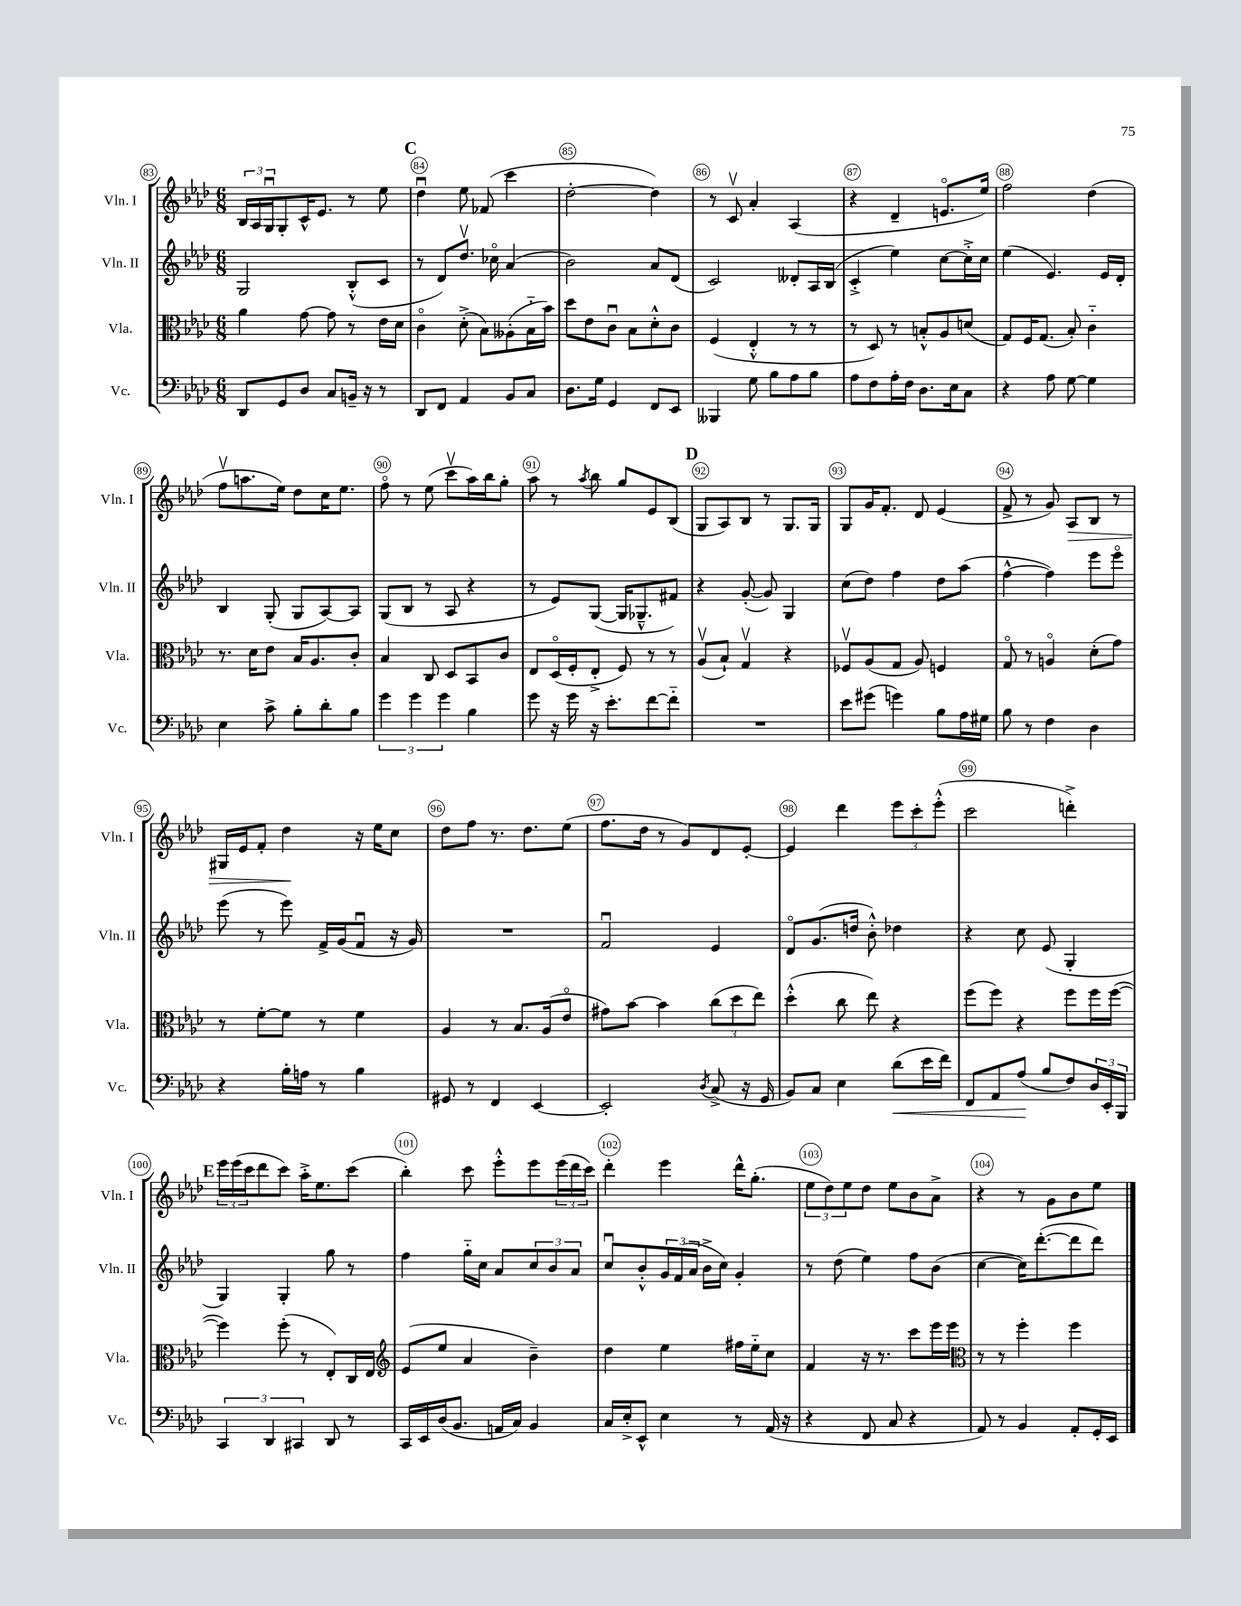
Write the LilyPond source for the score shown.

<<
\new StaffGroup <<
\new Staff = "s0" \with { instrumentName = "Vln. I" shortInstrumentName = "Vln. I" } {
    \clef treble \key aes \major \numericTimeSignature \time 6/8
    \tuplet 3/2 { bes16 aes16 g16\downbow } g8-. c'16-^ ees'8. r8 ees''8 |
    \mark \markup { \bold "C" } des''4\downbow ees''8 fes'8( c'''4 |
    des''2~-. des''4) |
    r8 c'8\upbow aes'4-. aes4( |
    r4 des'4-- e'8.\flageolet ees''16) |
    f''2 des''4( |
    f''8\upbow a''8. ees''16) des''8 c''16 ees''8. |
    f''8\flageolet r8 ees''8( c'''8\upbow aes''16) bes''16 g''8-. |
    aes''8 r8 \acciaccatura { aes''8 } bes''8 g''8 ees'8 bes8( |
    \mark \markup { \bold "D" } g8 aes8) bes8 r8 g8. g16 |
    g8 g'16 f'8.-. des'8 ees'4( |
    f'8-> r8 g'8) aes8\> bes8 r8 |
    gis16 ees'16 f'8-. des''4\! r16 ees''16 c''8 |
    des''8 f''8 r8. des''8. ees''8( |
    f''8. des''16 r8 g'8) des'8 ees'8~-. |
    ees'4 des'''4 \tuplet 3/2 { ees'''8 c'''8-. ees'''8-.-^( } |
    c'''2 d'''4-.->) |
    \mark \markup { \bold "E" } \tuplet 3/2 { ees'''16 ees'''16( c'''16 } des'''8 c'''8) aes''16-.-> ees''8. c'''8( |
    bes''4-.) c'''8 ees'''8-.-^ ees'''8 \tuplet 3/2 { ees'''16( des'''16 c'''16) } |
    des'''4-. ees'''4 des'''16-^ g''8.-.( |
    \tuplet 3/2 { ees''8 des''8) ees''8 } des''8 ees''8 bes'8 aes'8-> |
    r4 r8 g'8 bes'8 ees''8 \bar "|." |
}
\new Staff = "s1" \with { instrumentName = "Vln. II" shortInstrumentName = "Vln. II" } {
    \clef treble \key aes \major \numericTimeSignature \time 6/8
    g2 bes8-.-^( c'8 |
    \mark \markup { \bold "C" } r8 des'8) des''8.\upbow ces''16\flageolet aes'4( |
    bes'2) aes'8 des'8( |
    c'2) deses'8-. aes16 bes16( |
    c'4-.-> ees''4) c''8~ c''16-.-> c''16 |
    ees''4( ees'4.) ees'16 des'16-. |
    bes4 g8-.( g8 aes8~) aes8 |
    g8( bes8 r8 aes8 r4 |
    r8 ees'8) g8~( g16 ges8.---^ fis'8) |
    \mark \markup { \bold "D" } r4 g'8~-.( g'8) g4 |
    c''8( des''8) f''4 des''8 aes''8( |
    f''4~-^ f''4) ees'''8 ees'''8\flageolet |
    ees'''8( r8 ees'''8) f'16-> g'16( f'8\downbow r16 g'16) |
    R2. |
    f'2\downbow ees'4 |
    des'8\flageolet g'8.( d''16 bes'8-.-^) des''4 |
    r4 c''8 ees'8( g4-. |
    \mark \markup { \bold "E" } g4) g4-. g''8 r8 |
    f''4 g''16-_ c''16 aes'8 \tuplet 3/2 { c''8 bes'8 aes'8 } |
    c''8\downbow bes'8-.-^ \tuplet 3/2 { g'16 f'16( aes'16 } bes'16-> c''16) g'4-. |
    r8 des''8( ees''4) f''8 bes'8( |
    c''4~ c''16) des'''8.~-.( des'''8 des'''8) \bar "|." |
}
\new Staff = "s2" \with { instrumentName = "Vla." shortInstrumentName = "Vla." } {
    \clef alto \key aes \major \numericTimeSignature \time 6/8
    aes'4 g'8~ g'8 r8 ees'16 des'16 |
    \mark \markup { \bold "C" } c'4\flageolet des'8-.->( bes8) aeses8-.( bes16-_ bes'16) |
    des''8 ees'8 c'8\downbow bes8 des'8-.-^ c'8 |
    f4( ees4-.-^ r8 r8 |
    r8 des8) r8 b8-.-^ aes8 d'8( |
    g8) f16 g8.( bes8-.) c'4-_ |
    r8. des'16 ees'8 bes16 aes8. c'8-. |
    bes4 c8 des8 bes,8 c'8 |
    ees8 des16\flageolet( f16-. ees8-.-> f8) r8 r8 |
    \mark \markup { \bold "D" } aes8\upbow( bes8-!) g4\upbow r4 |
    fes8\upbow aes8( g8 aes8) f4 |
    g8\flageolet r8 a4\flageolet des'8-.( g'8) |
    r8 f'8~-. f'8 r8 f'4 |
    aes4 r8 bes8. aes16( ees'8\flageolet |
    gis'8) bes'8~ bes'4 \tuplet 3/2 { c''8( des''8 ees''8) } |
    des''4-.-^( c''8 ees''8) r4 |
    f''8( f''8) r4 f''8 f''16 f''16~( |
    \mark \markup { \bold "E" } f''4) f''8-.( r8 ees8-.) c16 ees16 |
    \clef treble ees'8( ees''8 aes'4 bes'4--) |
    des''4 ees''4 fis''16 ees''16-_ c''8 |
    f'4 r16 r8. c'''8 ees'''16 ees'''16 |
    \clef alto r8 r8 f''4-. f''4 \bar "|." |
}
\new Staff = "s3" \with { instrumentName = "Vc." shortInstrumentName = "Vc." } {
    \clef bass \key aes \major \numericTimeSignature \time 6/8
    des,8 g,8 des8 c8 b,16-- r16 r8 |
    \mark \markup { \bold "C" } des,8 f,8 aes,4 bes,8 c8 |
    des8. g16 g,4 f,8 ees,8 |
    beses,,4 g8 bes8 aes8 bes8 |
    aes8 f8 aes16-. f16 des8. ees16 c8 |
    r4 aes8 g8~ g4 |
    ees4 c'8-> bes8-. des'8-. bes8 |
    \tuplet 3/2 { g'4 g'4 g'4 } bes4 |
    g'8 r16 g'16 r16 ees'8.-. f'8~ f'8-_ |
    \mark \markup { \bold "D" } R2. |
    ees'8 gis'8( g'4) bes8 aes16 gis16 |
    bes8 r8 f4 des4 |
    r4 bes16-. a16 r8 bes4 |
    gis,8 r8 f,4 ees,4~ |
    ees,2-. \acciaccatura { des8 } c8->( r16 g,16 |
    bes,8) c8 ees4 des'8\<( ees'16 f'16) |
    f,8 aes,8 aes8\!( bes8 f8) \tuplet 3/2 { des16 ees,16-. bes,,16 } |
    \mark \markup { \bold "E" } \tuplet 3/2 { c,4 des,4 cis,4 } des,8 r8 |
    c,16 ees,16 des16( bes,8. a,16 c16) bes,4 |
    c16 ees16-.-> ees,8-^ ees4 r8 aes,16( r16 |
    r4 f,8 c8 r4 |
    aes,8) r8 bes,4 aes,8-. g,16-. ees,16 \bar "|." |
}
>>
>>
\layout { \context { \Score currentBarNumber = #83 \override BarNumber.break-visibility = ##(#f #t #t) barNumberVisibility = #all-bar-numbers-visible \override BarNumber.stencil = #(make-stencil-circler 0.1 0.3 ly:text-interface::print) } }
